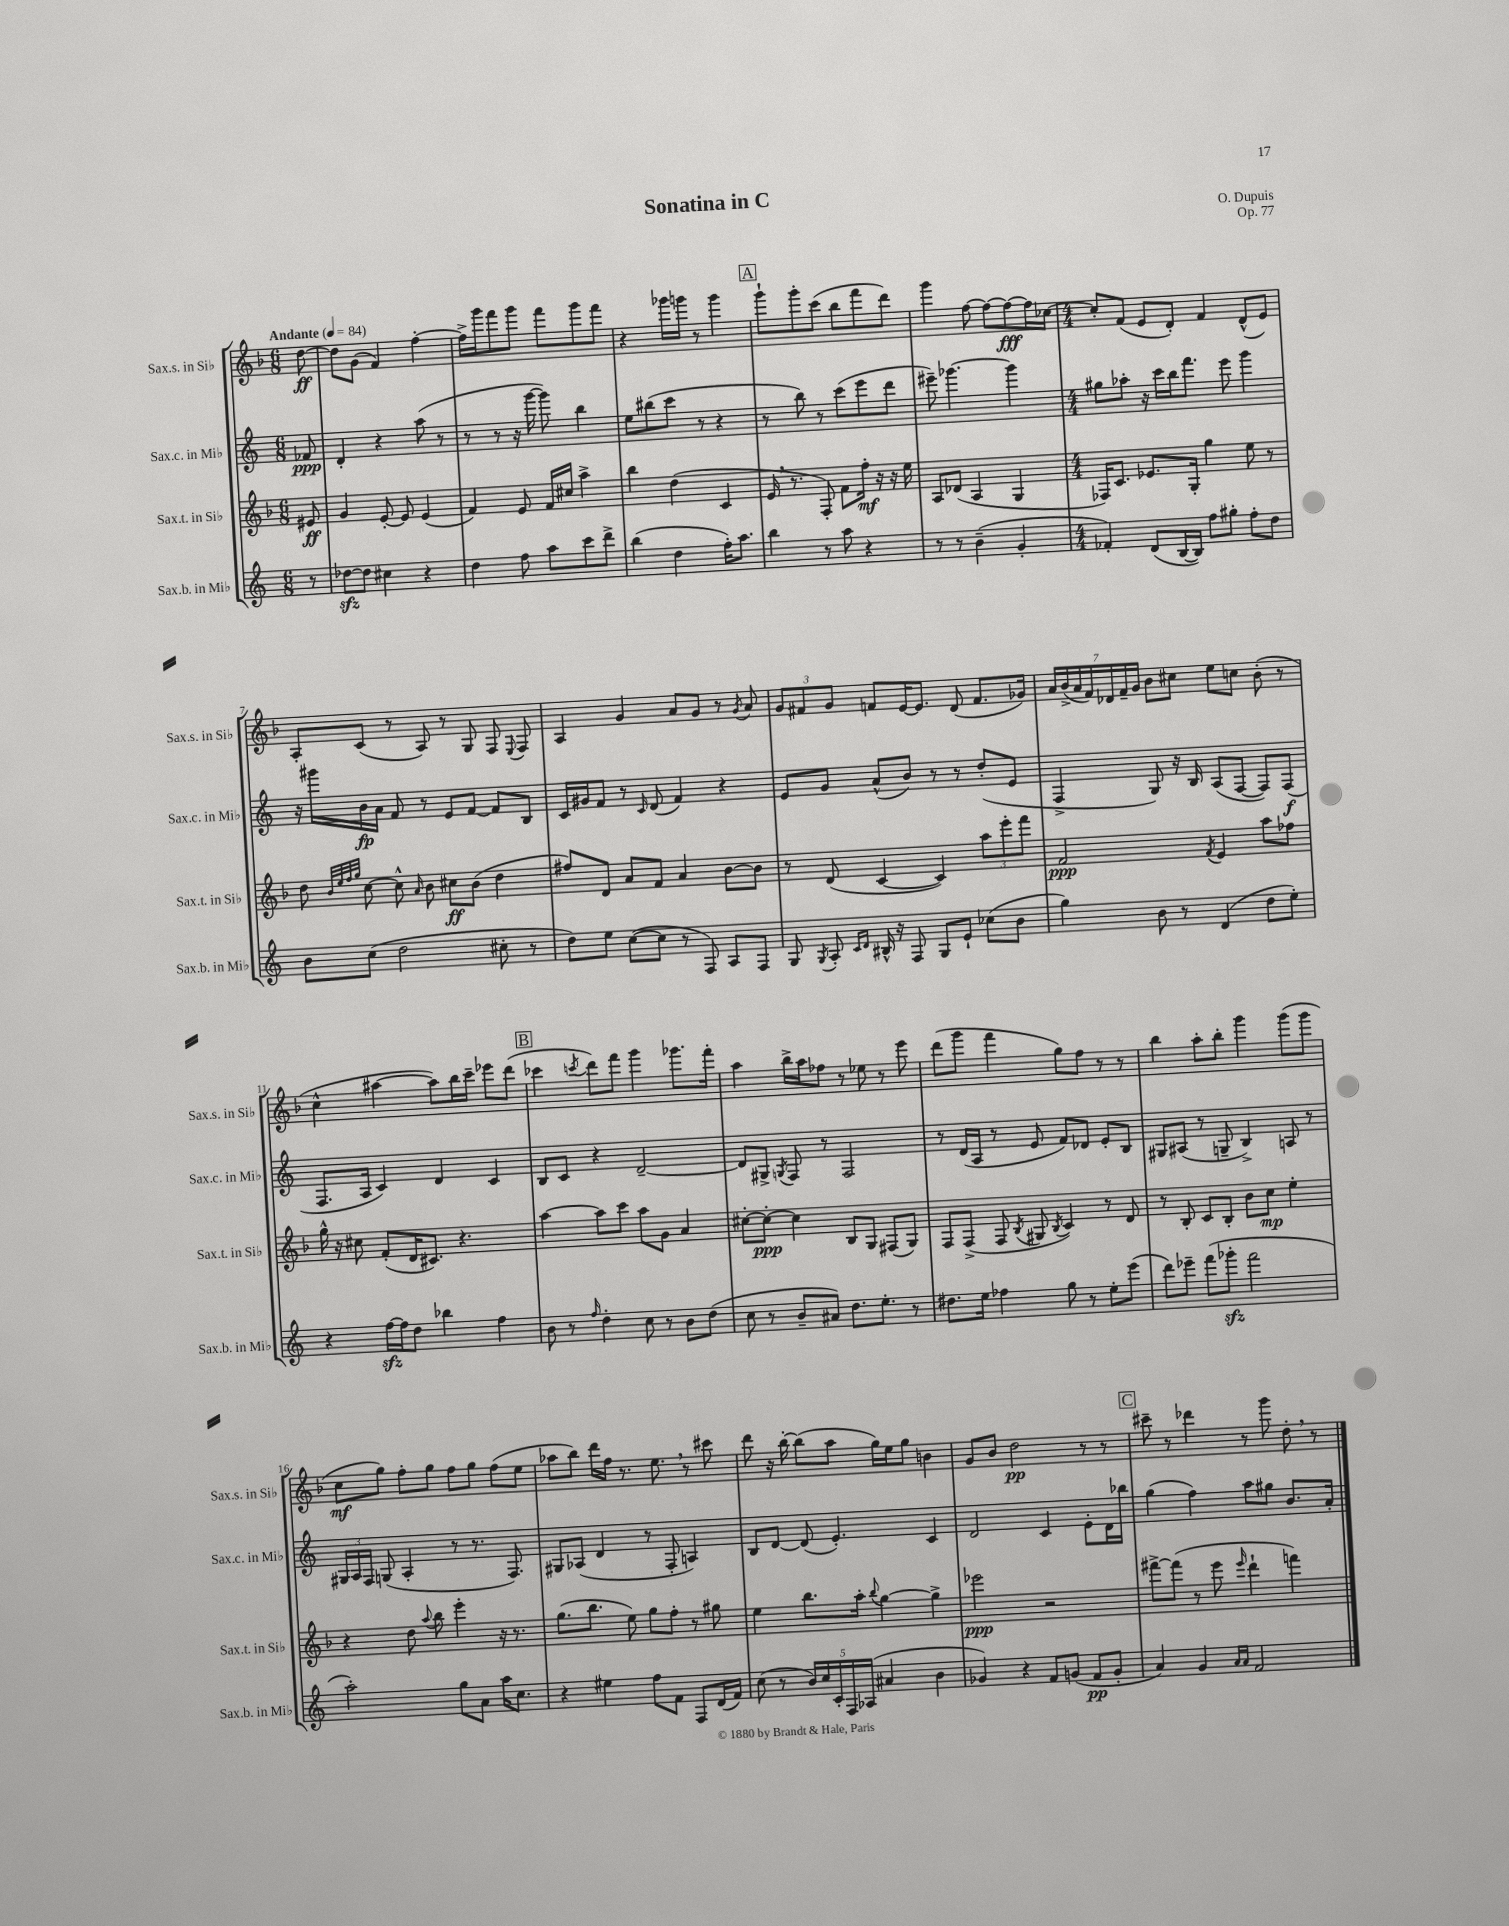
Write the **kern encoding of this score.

**kern	**kern	**kern	**kern
*staff4	*staff3	*staff2	*staff1
*clefG2	*clefG2	*clefG2	*clefG2
*k[]	*k[b-]	*k[]	*k[b-]
*M6/8	*M6/8	*M6/8	*M6/8
*MM84	*MM84	*MM84	*MM84
8r	8e#	8f-	[8dd
=	=	=	=
[8dd-	4g	4d'	8dd]
8dd-]	.	.	(8g
4cc#	[8e'	4r	4f)
.	8e]	.	.
4r	(4e	(8aa	[4ff'
.	.	8r	.
=	=	=	=
4dd	4f)	8r	16ff^]
.	.	.	16ggg
.	.	8r	8fff
8ff	8e	16r	8ggg
.	.	[16ggg	.
8aa	16f	8ggg])	8fff
.	16cc#	.	.
8ccc	4aa^	4bb	8ggg
8ddd^	.	.	8fff
=	=	=	=
(4bb	4bb-	8ee	4r
.	.	(8bb#	.
4dd	(4dd	8ccc	16ggg-
.	.	.	16ggg
.	.	8r	8r
16ff')	4c	4r	4ggg
8.aa	.	.	.
=	=	=	=
4bb	16e	8r	8ggg`
.	8.r	.	.
.	.	8bb)	8ggg'
8r	8F')	8r	(8ccc
8aa	8f	(8ccc	8bb-
4r	16ff'	8eee	8fff
.	16r	.	.
.	16r	8ddd	8ddd)
.	16ee	.	.
=	=	=	=
8r	8A	8eee#~)	4ggg
8r	(8d-	[4.ggg-	.
(4b~	4A	.	[8ff
.	.	.	8ff_
4g'	4G	4ggg-]	8ff_
.	.	.	16ff]
.	.	.	[16cc-
=	=	=	=
*M4/4	*M4/4	*M4/4	*M4/4
4f-')	16F-)	8gg#	8cc-']
.	8.c	.	.
.	.	8aa-'	(8f
(8d	8.e-	16r	8e
.	.	16ccc	.
[16B	.	16bb	8d')
16B])	16G'	8.fff	.
8ff	4gg	.	4f
8gg#'	.	8eee	.
8ff'	8ee	4ggg	(8d^^
8dd	8r	.	8e)
=	=	=	=
8b	8dd	16r	8A'
.	.	16ggg#	.
.	32qqb-	.	.
.	32qqee	.	.
.	32qqff	.	.
.	32qqgg	.	.
(8cc	[8cc	16b	(8c
.	.	16a	.
2dd	8cc^^]	8f	8r
.	16qqa	.	.
.	8b-	8r	8A)
.	8cc#	8e	8r
.	(8b-	[8f	8G
8cc#'	4dd	8f]	8F
.	.	.	8qqE
8r	.	8B	8F
=	=	=	=
8dd)	8ff#)	16c	4A
.	.	16g#	.
8ee	8d	8f	.
([8cc	8a	8r	4g
.	.	16qqc	.
8cc]	8f	(8d	.
8r	4a	4f)	8a
8F)	.	.	8g
8A	[8b-	4r	8r
.	.	.	8qg
8F	8b-]	.	8a
=	=	=	=
8G	8r	8e	12g
.	.	.	12f#
8qG	.	.	.
8A'	(8d	8g	.
.	.	.	12g
16qqc	.	.	.
16qqd	.	.	.
16B#^^	[4c	(8a^^	8f
16r	.	.	.
8F	.	8b)	[16e
.	.	.	8.e]
8G	4c])	8r	.
8e`	.	8r	(8d
(8cc-	12aa	(8dd'	8.f
.	12eee'	.	.
8b	.	8e	.
.	12fff	.	.
.	.	.	16g-)
=	=	=	=
4gg)	2f	4F^	28a
.	.	.	(28b-^
.	.	.	28a
.	.	.	28f)
.	.	.	28d-
.	.	.	28f~
.	.	.	28g
8b	.	8G)	8b-
8r	.	16r	8cc#
.	.	16B	.
.	8qf	.	.
(4d	4e	(8A	8ee
.	.	[8F	8cc
8dd	8aa	8F])	(8b-'
8ee')	8ff-	(8F	8r
=	=	=	=
4r	16gg^^	8.F	4cc^^
.	16r	.	.
.	8cc#	.	.
.	.	16A	.
[16ff	(8f'	4c)	[4aa#
16ff]	.	.	.
8dd	16d	.	.
.	8.c#)	.	.
4bb-	.	4d	8aa#])
.	4.r	.	16bb-
.	.	.	16ccc~
4ff	.	4c	8eee-
.	.	.	(8ddd
=	=	=	=
8b	[4aa	8B	4ccc-
8r	.	8c	.
16qqff	.	.	8qccc
4dd'	8aa]	4r	8ddd)
.	8ccc	.	8fff
8cc	8aa	[2d~	4ggg
8r	8g	.	.
8b	4a	.	8.ggg-
(8dd	.	.	.
.	.	.	16fff'
=	=	=	=
8cc	[8cc#'	8d]	4aa
8r	8cc#'_	8G#^	.
.	.	8qG	.
8b~	4cc#]	8F	16bb-^
.	.	.	16aa
8a#)	.	8r	8ff-
8.dd	8B-	2F	8r
.	8G	.	8ee-
8.ee'	.	.	.
.	(8F#	.	8r
8r	8G)	.	8eee
=	=	=	=
8.dd#	8F	8r	(8ddd
.	(8F^	(16d	8ggg
16ee	.	16A	.
4ff-	8F	8r	4fff
.	8qB-	.	.
.	8G#	8e	.
.	8qB-	.	.
8gg	4c)	8f)	8gg)
8r	.	8d-	8ff
8ee'	8r	8e'	8r
(8eee	8d	8B	8r
=	=	=	=
8ddd)	8r	8G#	4bb-
8eee-~	8B-'	(8A#	.
(8fff	8c	8r	8aa'
8ggg-'	8B-'	8G~	8bb-'
2fff	8b-	4B^)	4ggg
.	8cc	.	.
.	4ee'	8A	(8ggg
.	.	8r	8ggg
=	=	=	=
2aa')	4r	24G#	8cc
.	.	24A	.
.	.	24F	.
.	.	(8G	8gg)
.	8dd	4A'	8ff'
.	8qqaa	.	.
.	8bb-	.	8gg
8gg	4eee'	8r	8ff
8a	.	8.r	8gg
16aa	16r	.	(8ff
8.cc	8.r	8.F)	.
.	.	.	8ee
=	=	=	=
4r	(8.gg	8G#	8aa-
.	.	(8A-	8bb-)
.	8.bb-	.	.
4ee#	.	4d	16ddd
.	.	.	16ff
.	8ee)	.	8.r
8ff	8gg	8r	.
.	.	.	8.ee
8f	8ff'	8F'	.
8F	8r	4A)	8r
(16d	8gg#	.	8ccc#
16f)	.	.	.
=	=	=	=
(8cc	4ee	8B	8ddd
8r	.	[8d	16r
.	.	.	[16bb-'
20b)	8.bb-	(8d]	(8bb-]
20cc	.	.	.
20c'	.	.	.
.	.	4.e')	8aa
20F	.	.	.
.	16aa'	.	.
(20A-	.	.	.
.	8qqbb-	.	.
4a#	[4gg	.	16gg)
.	.	.	16ee
.	.	.	8gg
4b	4gg^]	4c	4b
=	=	=	=
4g-)	2eee-	2d	8g
.	.	.	8b-
4r	.	.	2dd
8f	2r	4c	.
(8g	.	.	.
8f	.	8e'	8r
8g'	.	16d	8r
.	.	16bb-	.
=	=	=	=
4a)	[8fff#^	(4gg	8ccc#~
.	(8fff#]	.	8r
4g	8r	4ff)	4ddd-
.	8eee	.	.
16qqa	.	.	.
16qqa	16qqeee	.	.
2f	4ddd`	8aa	8r
.	.	8gg#	8ggg
.	4fff)	8.b	8dd'
.	.	.	8r
.	.	16a'	.
==	==	==	==
*-	*-	*-	*-
